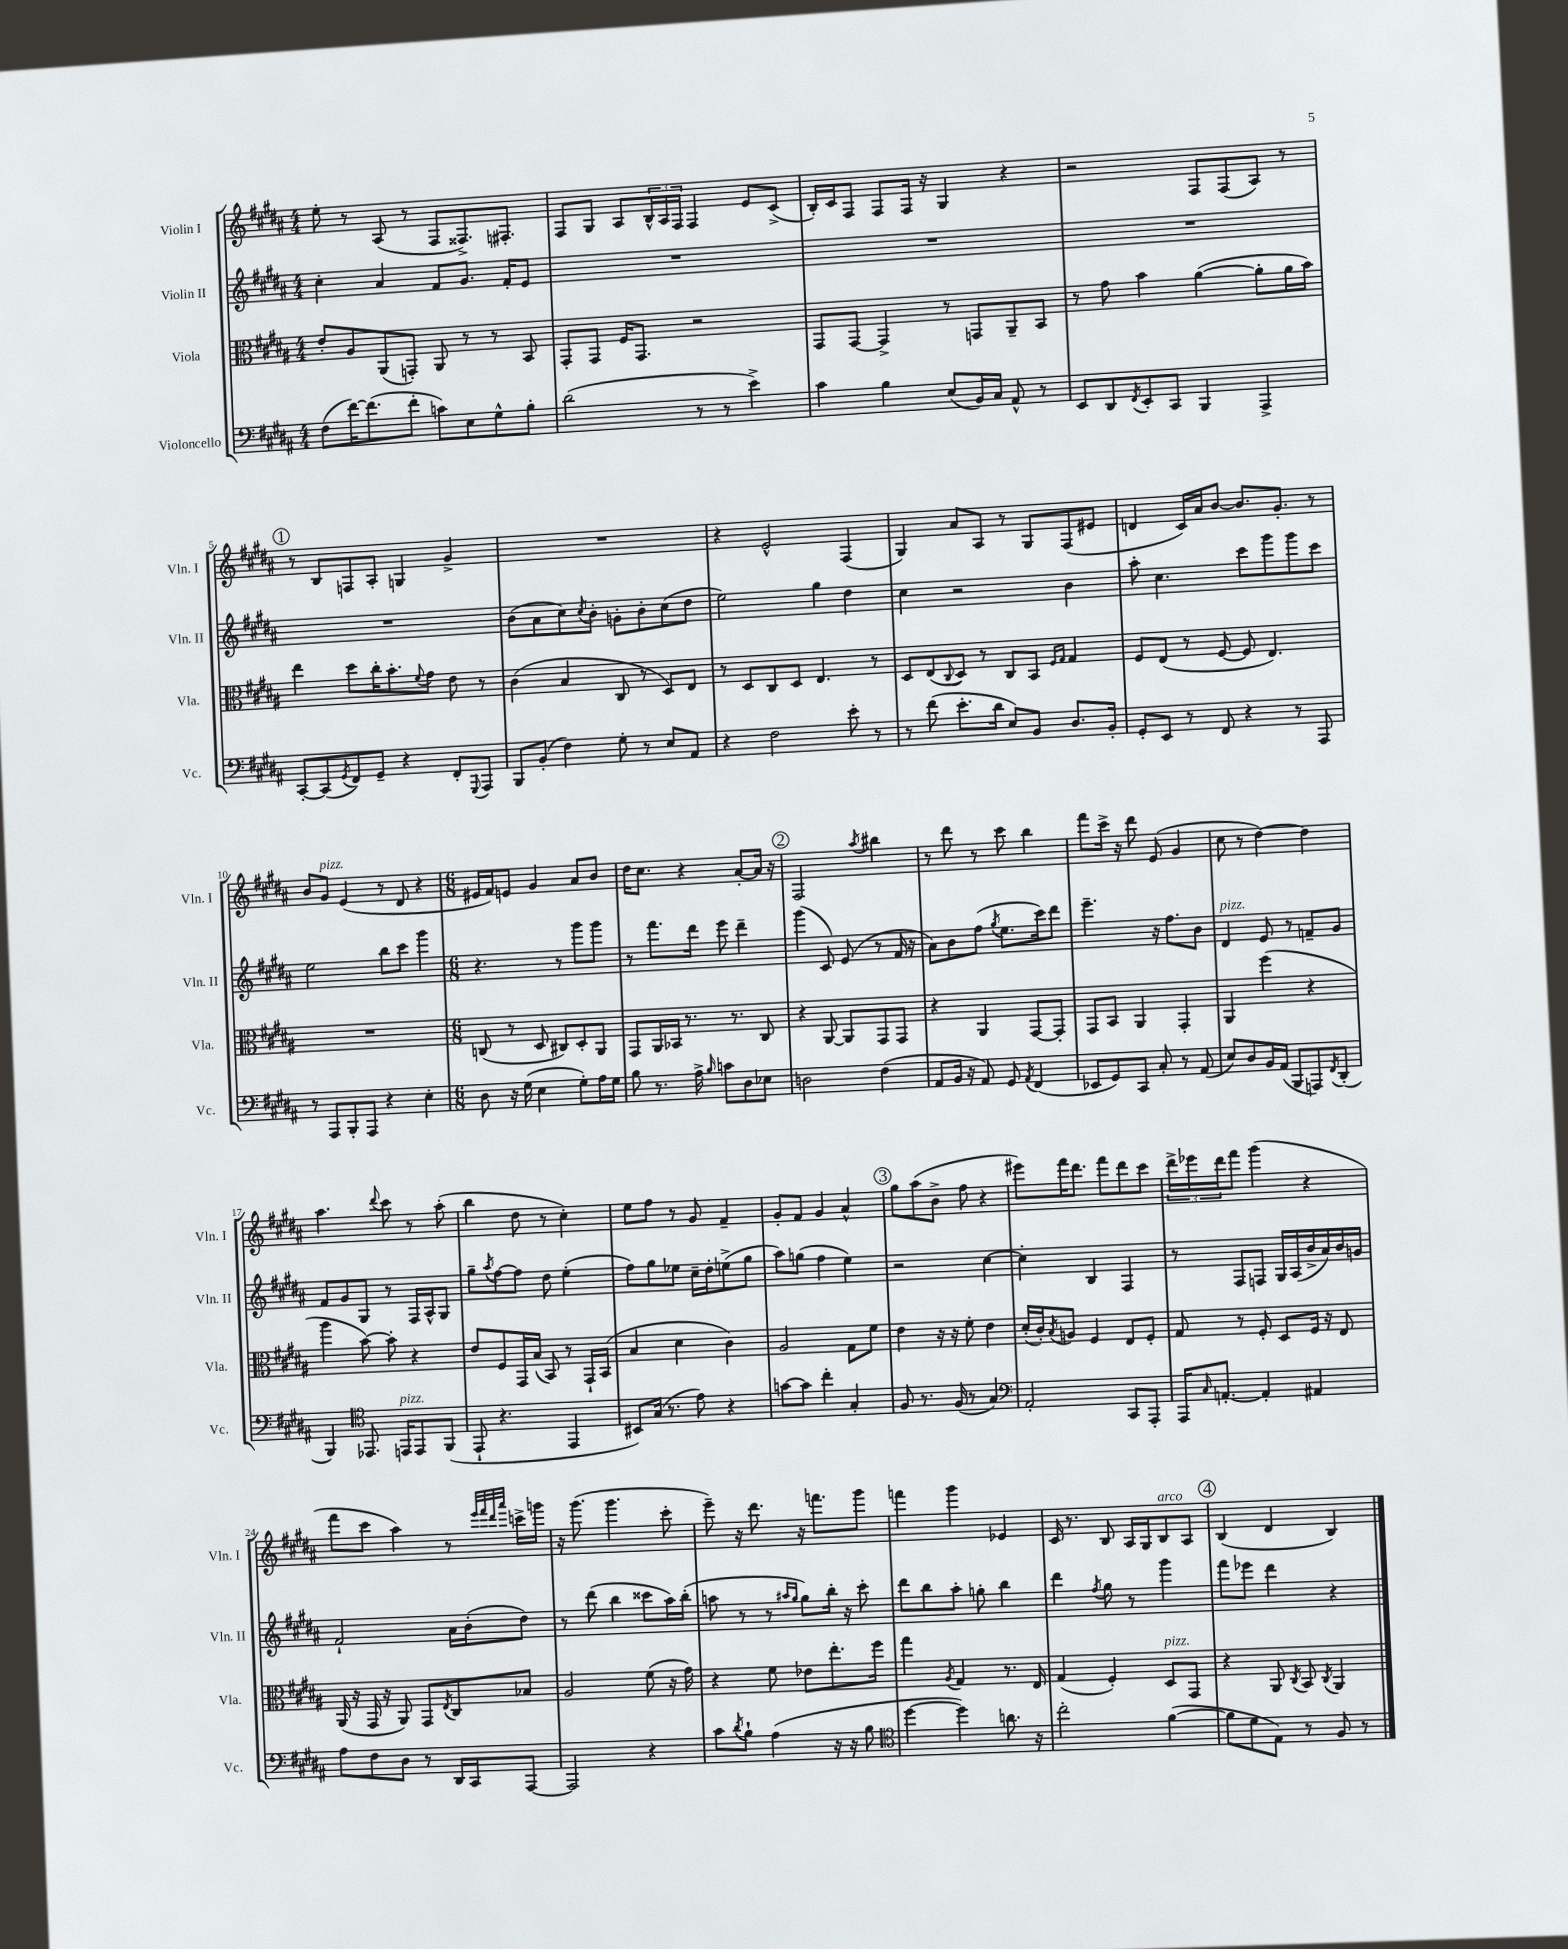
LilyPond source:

<<
\new StaffGroup <<
\new Staff = "s0" \with { instrumentName = "Violin I" shortInstrumentName = "Vln. I" } {
    \clef treble \key b \major \numericTimeSignature \time 4/4
    e''8-. r8 ais8( r8 fis8 fisis8.->) fis8.-. |
    fis8 gis8 ais8 \tuplet 3/2 { b16-^ ais16 fis16 } fis4 e'8 cis'8->( |
    b16-.) cis'16 fis8 fis8 fis16 r16 gis4 r4 |
    r2 fis8 fis8( ais8) r8 |
    \mark \markup { \circle "1" } r8 b8 f8 ais8-. g4 gis'4-> |
    R1 |
    r4 e'2-^ fis4( |
    gis4) ais'8 ais8 r8 gis8 fis8( eis'8 |
    d'4 cis'16) ais'16 b'8~ b'8. gis'8.-. r8 |
    b'8 gis'8^\markup { \italic "pizz." } e'4( r8 dis'8 r4 |
    \numericTimeSignature \time 6/8 eis'16 fis'16) e'8 gis'4 ais'8 b'8 |
    dis''16 cis''8. r4 ais'8~-. ais'16 r16 |
    \mark \markup { \circle "2" } fis2 \acciaccatura { ais''8 } bis''4 |
    r8 dis'''8 r8 cis'''8 b''4 |
    fis'''8 cis'''16-> r16 dis'''8 e'8( gis'4 |
    cis''8 r8 dis''4~) dis''4 |
    ais''4. \appoggiatura { dis'''8 } cis'''8 r8 ais''8-.( |
    b''4 dis''8 r8 cis''4-.) |
    e''8 fis''8 r8 gis'8 fis'4-- |
    gis'8-. fis'8 gis'4 ais'4-^ |
    \mark \markup { \circle "3" } gis''8 ais''8( b'8-> fis''8 r4 |
    eis'''8) fis'''16 dis'''8. fis'''8 dis'''8 cis'''8 |
    \tuplet 3/2 { dis'''16-> ees'''16 dis'''16 } fis'''8 gis'''4( r4 |
    fis'''8 cis'''8 ais''4) r8 \grace { e'''32 fis'''32 dis'''32 ais'''32 } c'''16-> g'''16 |
    r16 gis'''8.( gis'''4. cis'''8-. |
    e'''8--) r16 dis'''8. r16 f'''8. gis'''8 |
    f'''4 gis'''4 ees'4 |
    cis'16 r8. b8 ais16 gis16 b8^\markup { \italic "arco" } ais8 |
    \mark \markup { \circle "4" } b4( dis'4 b4) \bar "|." |
}
\new Staff = "s1" \with { instrumentName = "Violin II" shortInstrumentName = "Vln. II" } {
    \clef treble \key b \major \numericTimeSignature \time 4/4
    cis''4-. ais'4 fis'8 gis'8. fis'16-. e'8 |
    R1 |
    R1 |
    R1 |
    \mark \markup { \circle "1" } R1 |
    b'8( ais'8 cis''8) \acciaccatura { cis''8 } b'8-. g'8-. b'8-. cis''8( dis''8 |
    e''2) gis''4 dis''4 |
    cis''4 r2 b'4 |
    ais''8-. cis''4. cis'''8 gis'''8 gis'''8 cis'''8 |
    e''2 b''8 cis'''8 gis'''4 |
    \numericTimeSignature \time 6/8 r4. r8 gis'''8 gis'''8 |
    r8 fis'''8. dis'''16 e'''8 dis'''4-- |
    \mark \markup { \circle "2" } gis'''4( cis'8) e'8( r8 fis'16 r16 |
    ais'8) b'8 fis''8( \acciaccatura { gis''8 } e''8. cis'''16) dis'''8 |
    e'''4.-- r16 fis''8. b'8 |
    dis'4^\markup { \italic "pizz." } e'8 r8 f'8-- gis'8 |
    fis'8 gis'8 gis8 r8 fis16 ais16-^ gis8 |
    gis''8-- \acciaccatura { ais''8 } fis''8~ fis''8 dis''8 e''4-.( |
    fis''8) gis''8 ees''8 cis''16-- dis''16-. e''8->( gis''8 |
    ais''8) g''8( fis''4 e''4) |
    \mark \markup { \circle "3" } r2 cis''4~ |
    cis''4-. b4 fis4 |
    r8 fis8 f8 gis16 ais16( b'16-> ais'16) b'16 g'16 |
    fis'2-! ais'16 b'16-.( dis''8) |
    r8 dis'''8( b''4 cisis'''8 ais''16) b''16-.( |
    a''8 r8 r8 \grace { ais''16 gis''16 } gis''8) b''16-. r16 cis'''8-. |
    dis'''8 b''8 ais''8-. g''8-. b''4 |
    dis'''4 \acciaccatura { fis''8 } gis''8 r8 gis'''4 |
    \mark \markup { \circle "4" } fis'''8 ees'''8 dis'''4 r4 \bar "|." |
}
\new Staff = "s2" \with { instrumentName = "Viola" shortInstrumentName = "Vla." } {
    \clef alto \key b \major \numericTimeSignature \time 4/4
    e'8-. ais8 ais,8( g,8-.) ais,8 r8 r8 b,8 |
    gis,8-. gis,8 fis16 gis,8. r2 |
    gis,8 gis,8~ gis,4-> r8 g,8 ais,8-- b,8 |
    r8 gis'8 b'4 ais'4~( ais'8-. ais'16 b'16) |
    \mark \markup { \circle "1" } e''4 dis''8 cis''16-. b'8.-. \appoggiatura { fis'8 } gis'8 e'8 r8 |
    cis'4( b4 cis8 r8 dis8) e8 |
    r8 dis8 cis8 dis8 e4. r8 |
    dis8 e8( \appoggiatura { cis8 } dis8) r8 cis8 b,8 \grace { fis16 gis16 } gis4 |
    fis8 e8( r8 fis8~ fis8 e4.) |
    R1 |
    \numericTimeSignature \time 6/8 c8( r8 dis8 cis8) dis8-. ais,8 |
    gis,8 ais,16 bes,16 r8. r8. cis8 |
    \mark \markup { \circle "2" } r4 ais,8~ ais,8 gis,8 gis,8 |
    r4 ais,4 gis,8~ gis,8-. |
    gis,8 b,8 ais,4 gis,4-. |
    ais,4 fis''4( r4 |
    ais''4 b'8~) b'8-. r4 |
    e'8 fis8 gis,16 b16( b,8) r8 gis,16-! b,16( |
    b4 dis'4 cis'4) |
    ais2 gis8 fis'8 |
    \mark \markup { \circle "3" } e'4 r16 r16 fis'8-. e'4 |
    dis'16-.( cis'16-.) \acciaccatura { b8 } a8 fis4 e8 fis8-. |
    gis8 r8 fis8-. dis8 fis16 r16 e8 |
    ais,16( r16 gis,16 r16 ais,8) gis,8 \acciaccatura { e8 } cis8 bes8 |
    ais2 fis'8( r16 gis'16) |
    r4 fis'8 ees'8 e''8.-. fis''16 |
    gis''4 \acciaccatura { ais8 } gis4 r8. e16 |
    gis4( fis4-.) dis8^\markup { \italic "pizz." } gis,8 |
    \mark \markup { \circle "4" } r4 ais,8 \acciaccatura { cis8 } b,8 \acciaccatura { cis8 } ais,4 \bar "|." |
}
\new Staff = "s3" \with { instrumentName = "Violoncello" shortInstrumentName = "Vc." } {
    \clef bass \key b \major \numericTimeSignature \time 4/4
    fis8( fis'16~) fis'8.( fis'8-. c'8) e8 gis8-^ b8-. |
    dis'2( r8 r8 e'4->) |
    cis'4 b4 e8( b,16) cis16 ais,8-^ r8 |
    e,8 dis,8 \acciaccatura { fis,8 } e,8-. cis,8 b,,4 ais,,4-> |
    \mark \markup { \circle "1" } cis,8~-. cis,8( \acciaccatura { gis,8 } fis,8) gis,8-- r4 fis,8-. \appoggiatura { gis,,8 } ais,,8 |
    b,,8 b,8-.( fis4) gis8-. r8 e8 ais,8 |
    r4 fis2 e'8-. r8 |
    r8 fis'8( e'8.-. dis'16 e8) b,8 dis8. b,16-. |
    gis,8-. e,8 r8 fis,8 r4 r8 ais,,8 |
    r8 ais,,8 b,,8-. ais,,8 r4 e4-. |
    \numericTimeSignature \time 6/8 dis8 r16 gis16( e4 gis8-.) ais16 gis16 |
    b8 r8. ais16-> \grace { b16 } c'8 dis8 ees8 |
    \mark \markup { \circle "2" } d2 fis4( |
    ais,8 b,16 r16 ais,8) gis,8 \acciaccatura { ais,8 } fis,4( |
    ees,8 gis,8) cis,8 cis8-. r8 ais,8( |
    e8) dis8 b,16 ais,16( b,,8 a,,8) \acciaccatura { fis,8 } dis,8-.( |
    b,,4) \clef tenor ees,8. e,16^\markup { \italic "pizz." } e,8 fis,8( |
    e,8-! r4. e,4 |
    bis,8) gis16( r8. e'8) r4 |
    g'8~ g'8 cis''4-. gis4-. |
    \mark \markup { \circle "3" } fis8 r8. fis16( r8 gis4) |
    \clef bass ais,2-. cis,8 ais,,8-. |
    ais,,16 \grace { cis16 } a,8.~-. a,4-. ais,4 |
    ais8 fis8 dis8 r8 dis,16 cis,16 ais,,8~ |
    ais,,2 r4 |
    cis'8 \acciaccatura { dis'8 } b8-! ais4( r16 r16 b8 |
    \clef tenor dis''4~ dis''4) a'8. r16 |
    cis''2-. fis'4~( |
    \mark \markup { \circle "4" } fis'8 dis'8 e8) r8 fis8 r8 \bar "|." |
}
>>
>>
